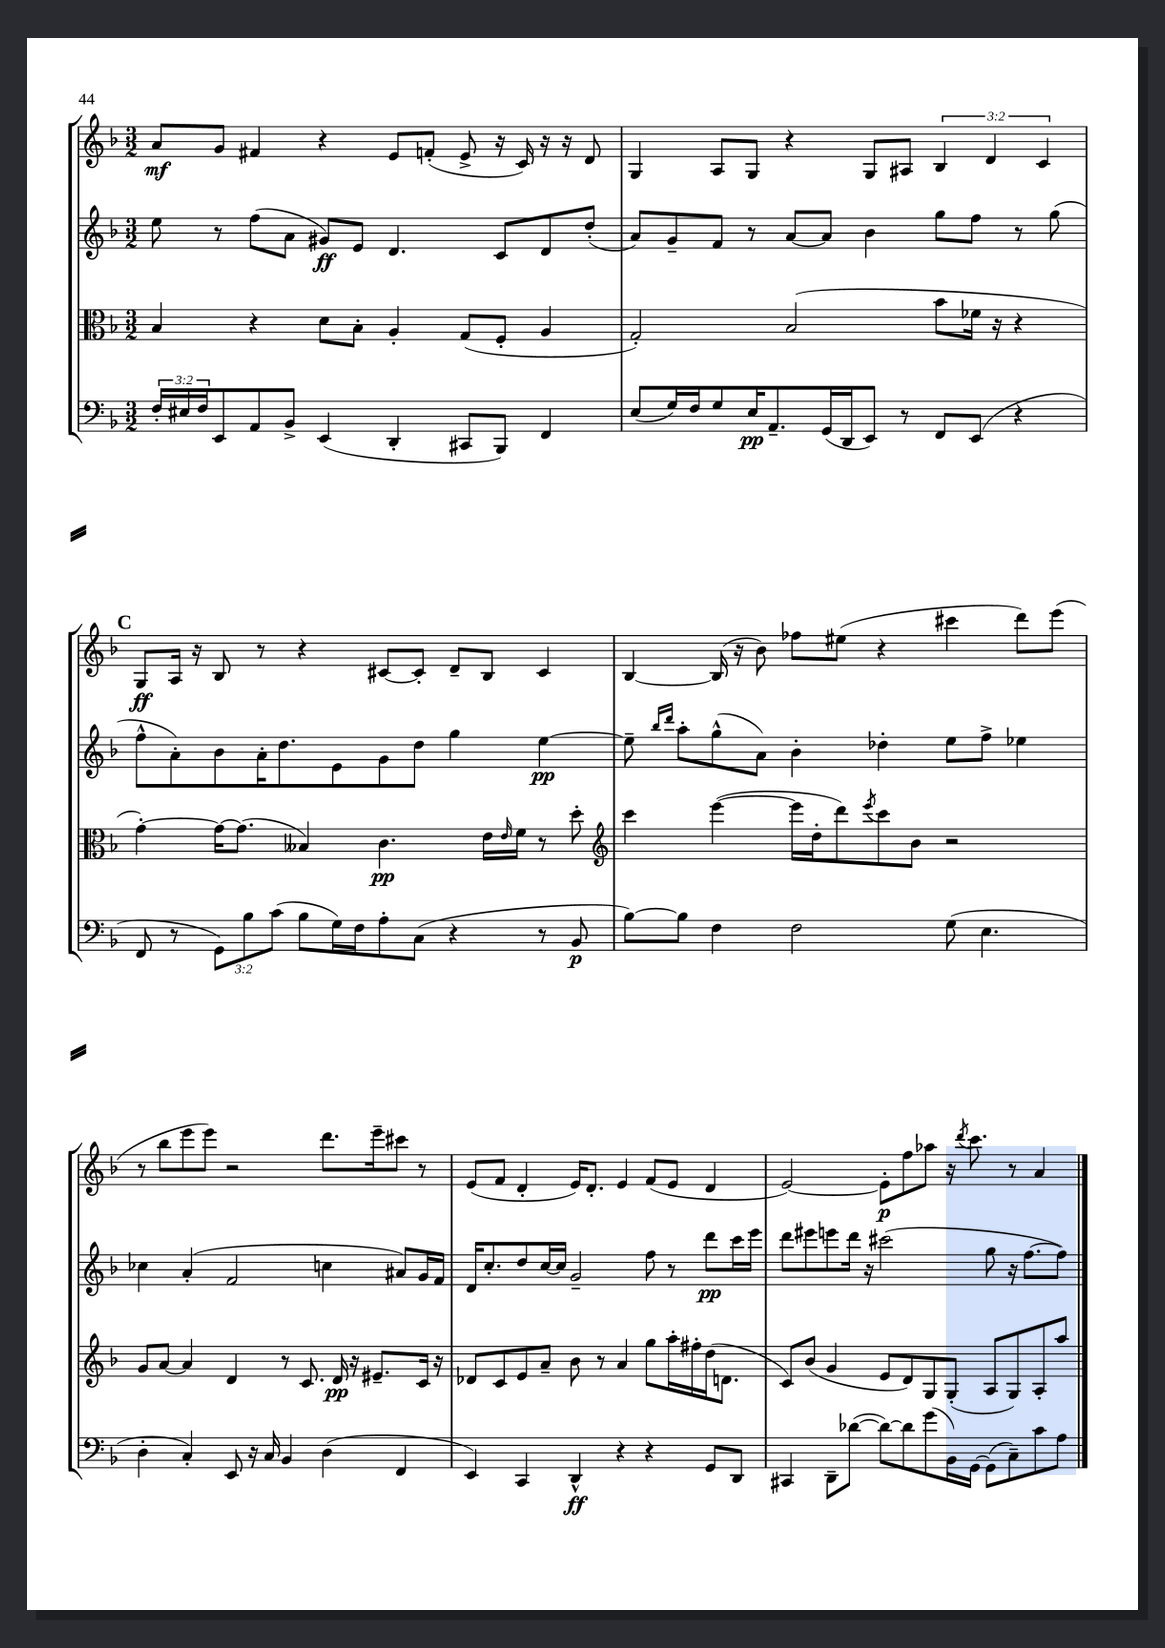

**kern	**dynam	**kern	**dynam	**kern	**dynam	**kern	**dynam
*part4	*part4	*part3	*part3	*part2	*part2	*part1	*part1
*staff4	*staff4	*staff3	*staff3	*staff2	*staff2	*staff1	*staff1
*clefF4	*	*clefC3	*	*clefG2	*	*clefG2	*
*k[b-]	*	*k[b-]	*	*k[b-]	*	*k[b-]	*
*M3/2	*	*M3/2	*	*M3/2	*	*M3/2	*
=19	=19	=19	=19	=19	=19	=19	=19
24F'/LL	.	4B-/	.	8ee\	.	8a/L	mf
24E#X/	.	.	.	.	.	.	.
24F/J	.	.	.	.	.	.	.
8EE/	.	.	.	8r	.	8g/J	.
8AA/	.	4r	.	(8ff\L	.	4f#X/	.
8BB-^/J	.	.	.	8a\J	.	.	.
(4EE/	.	8d\L	.	8g#X/L)	ff	4r	.
.	.	8B-'\J	.	8e/J	.	.	.
4DD'/	.	4A'/	.	4.d/	.	8e/L	.
.	.	.	.	.	.	(8fn'/J	.
8CC#X/L	.	(8G/L	.	.	.	8e^/	.
8BBB-/J)	.	8F'/J	.	8c/L	.	16r	.
.	.	.	.	.	.	16c/)	.
4FF/	.	4A/	.	8d/	.	16r	.
.	.	.	.	.	.	16r	.
.	.	.	.	(8dd'/J	.	8d/	.
=20	=20	=20	=20	=20	=20	=20	=20
(8E/L	.	2G'/)	.	8a/L)	.	4G/	.
16G/L)	.	.	.	8g~/	.	.	.
16F/J	.	.	.	.	.	.	.
8G/	.	.	.	8f/J	.	8A/L	.
16E/K	pp	.	.	8r	.	8G/J	.
8.AA~/	.	.	.	.	.	.	.
.	.	(2B-/	.	[8a/L	.	4r	.
(16GG/L	.	.	.	8a/J]	.	.	.
16DD/J	.	.	.	.	.	.	.
8EE/J)	.	.	.	4b-\	.	8G/L	.
8r	.	.	.	.	.	8A#X/J	.
8FF/L	.	8b-\L	.	8gg\L	.	6B-/	.
(8EE/J	.	16f-X\Jk	.	8ff\J	.	.	.
.	.	.	.	.	.	6d/	.
.	.	16r	.	.	.	.	.
4r	.	4r	.	8r	.	.	.
.	.	.	.	.	.	6c/	.
.	.	.	.	(8gg\	.	.	.
!!LO:LB:g=z
!!LO:REH:place=s1:t=C
=21	=21	=21	=21	=21	=21	=21	=21
8FF/	.	[4g'\)	.	8ff^^\L	.	8G/L	ff
8r	.	.	.	8a'\)	.	16A/Jk	.
.	.	.	.	.	.	16r	.
12GG\L)	.	16g\KL_	.	8b-\	.	8B-/	.
.	.	(8.g\J]	.	.	.	.	.
12B-\	.	.	.	.	.	.	.
.	.	.	.	16a'\K	.	8r	.
(12c\J	.	.	.	.	.	.	.
.	.	.	.	8.dd\	.	.	.
8B-\L	.	4B--X/)	.	.	.	4r	.
16G\L)	.	.	.	8e\	.	.	.
16F\J	.	.	.	.	.	.	.
8A'\	.	4.c\	pp	8g\	.	[8c#X/L	.
(8C\J	.	.	.	8dd\J	.	8c#'/J]	.
4r	.	.	.	4gg\	.	8d~/L	.
.	.	16e\LL	.	.	.	8B-/J	.
.	.	16qqe/	.	.	.	.	.
.	.	16f\JJ	.	.	.	.	.
8r	.	8r	.	[4ee\	pp	4c#/	.
8BB-/	p	8dd'\	.	.	.	.	.
=22	=22	=22	=22	=22	=22	=22	=22
*	*	*clefG2	*	*	*	*	*
[8B-\L)	.	4ccc\	.	8ee~\]	.	[4B-/	.
.	.	.	.	16qqbb-/LL	.	.	.
.	.	.	.	16qqddd/JJ	.	.	.
8B-\J]	.	.	.	8aa'\L	.	.	.
4F\	.	([4eee\	.	(8gg^^\	.	(16B-/]	.
.	.	.	.	.	.	16r	.
.	.	.	.	8a\J)	.	8b-\)	.
2F\	.	16eee\LL]	.	4b-'\	.	8ff-X\L	.
.	.	16dd'\J	.	.	.	.	.
.	.	8ddd\)	.	.	.	(8ee#X\J	.
.	.	8qeee/	.	.	.	.	.
.	.	8ccc\	.	4dd-X'\	.	4r	.
.	.	8b-\J	.	.	.	.	.
(8G\	.	2r	.	8ee\L	.	4ccc#X\	.
4.E\	.	.	.	8ff^\J	.	.	.
.	.	.	.	4ee-X\	.	8ddd\L)	.
.	.	.	.	.	.	(8eee\J	.
!!LO:LB:g=z
=23	=23	=23	=23	=23	=23	=23	=23
4D'\	.	8g/L	.	4cc-X\	.	8r	.
.	.	[8a/J	.	.	.	8bb-\L	.
4C'/)	.	4a/]	.	(4a'/	.	8eee\	.
.	.	.	.	.	.	8eee\J)	.
8EE/	.	4d/	.	2f/	.	2r	.
16r	.	.	.	.	.	.	.
16C/	.	.	.	.	.	.	.
4BB-/	.	8r	.	.	.	.	.
.	.	8.c/	.	.	.	.	.
(4D\	.	.	.	4ccn\	.	8.ddd\L	.
.	.	16d/	pp	.	.	.	.
.	.	16r	.	.	.	.	.
.	.	8.e#X~/L	.	.	.	16eee~\k	.
4FF/	.	.	.	8a#X/L)	.	8ccc#X\J	.
.	.	16c/Jk	.	16g/L	.	8r	.
.	.	16r	.	16f/JJ	.	.	.
=24	=24	=24	=24	=24	=24	=24	=24
4EE/)	.	8d-X/L	.	16d/KL	.	(8e/L	.
.	.	.	.	8.cc'/	.	.	.
.	.	8c/	.	.	.	8f/J	.
4CC/	.	8e/	.	8dd/	.	4d'/	.
.	.	8a~/J	.	[16cc/L	.	.	.
.	.	.	.	16cc/JJ]	.	.	.
4DD^^/	ff	8b-\	.	2g~/	.	16e/KL)	.
.	.	.	.	.	.	8.d'/J	.
.	.	8r	.	.	.	.	.
4r	.	4a/	.	.	.	4e/	.
4r	.	8gg\L	.	8ff\	.	(8f/L	.
.	.	16aa'\L	.	8r	.	8e/J	.
.	.	16ff#X'\	.	.	.	.	.
8GG/L	.	(16dd\J	.	8ddd\L	pp	4d/	.
.	.	8.dn\J	.	.	.	.	.
8DD/J	.	.	.	16ccc\L	.	.	.
.	.	.	.	16eee\JJ	.	.	.
=25	=25	=25	=25	=25	=25	=25	=25
4CC#X/	.	8c/L)	.	8ddd\L	.	[2e/)	.
.	.	(8b-/J	.	8eee#X\	.	.	.
8DD~\L	.	4g/	.	8eeen\	.	.	.
([8d-X\J	.	.	.	16ddd\Jk	.	.	.
.	.	.	.	16r	.	.	.
8d-\L_)	.	8e/L	.	(2ccc#X\	.	8e'\L]	p
8d-\]	.	8d/)	.	.	.	8ff\	.
(8g\	.	8G/	.	.	.	8aa-X\J	.
16BB-\L)	.	(8G'/J	.	.	.	16r	.
.	.	.	.	.	.	8qddd/	.
[16GG\JJ	.	.	.	.	.	8.ccc\	.
(8GG\L]	.	8A/L	.	8gg\	.	.	.
8C~\)	.	8G/)	.	16r	.	8r	.
.	.	.	.	[8.ff\L	.	.	.
8c\	.	8A'/	.	.	.	4a/	.
8A\J	.	8aa/J	.	8ff\J])	.	.	.
==	==	==	==	==	==	==	==
*-	*-	*-	*-	*-	*-	*-	*-
